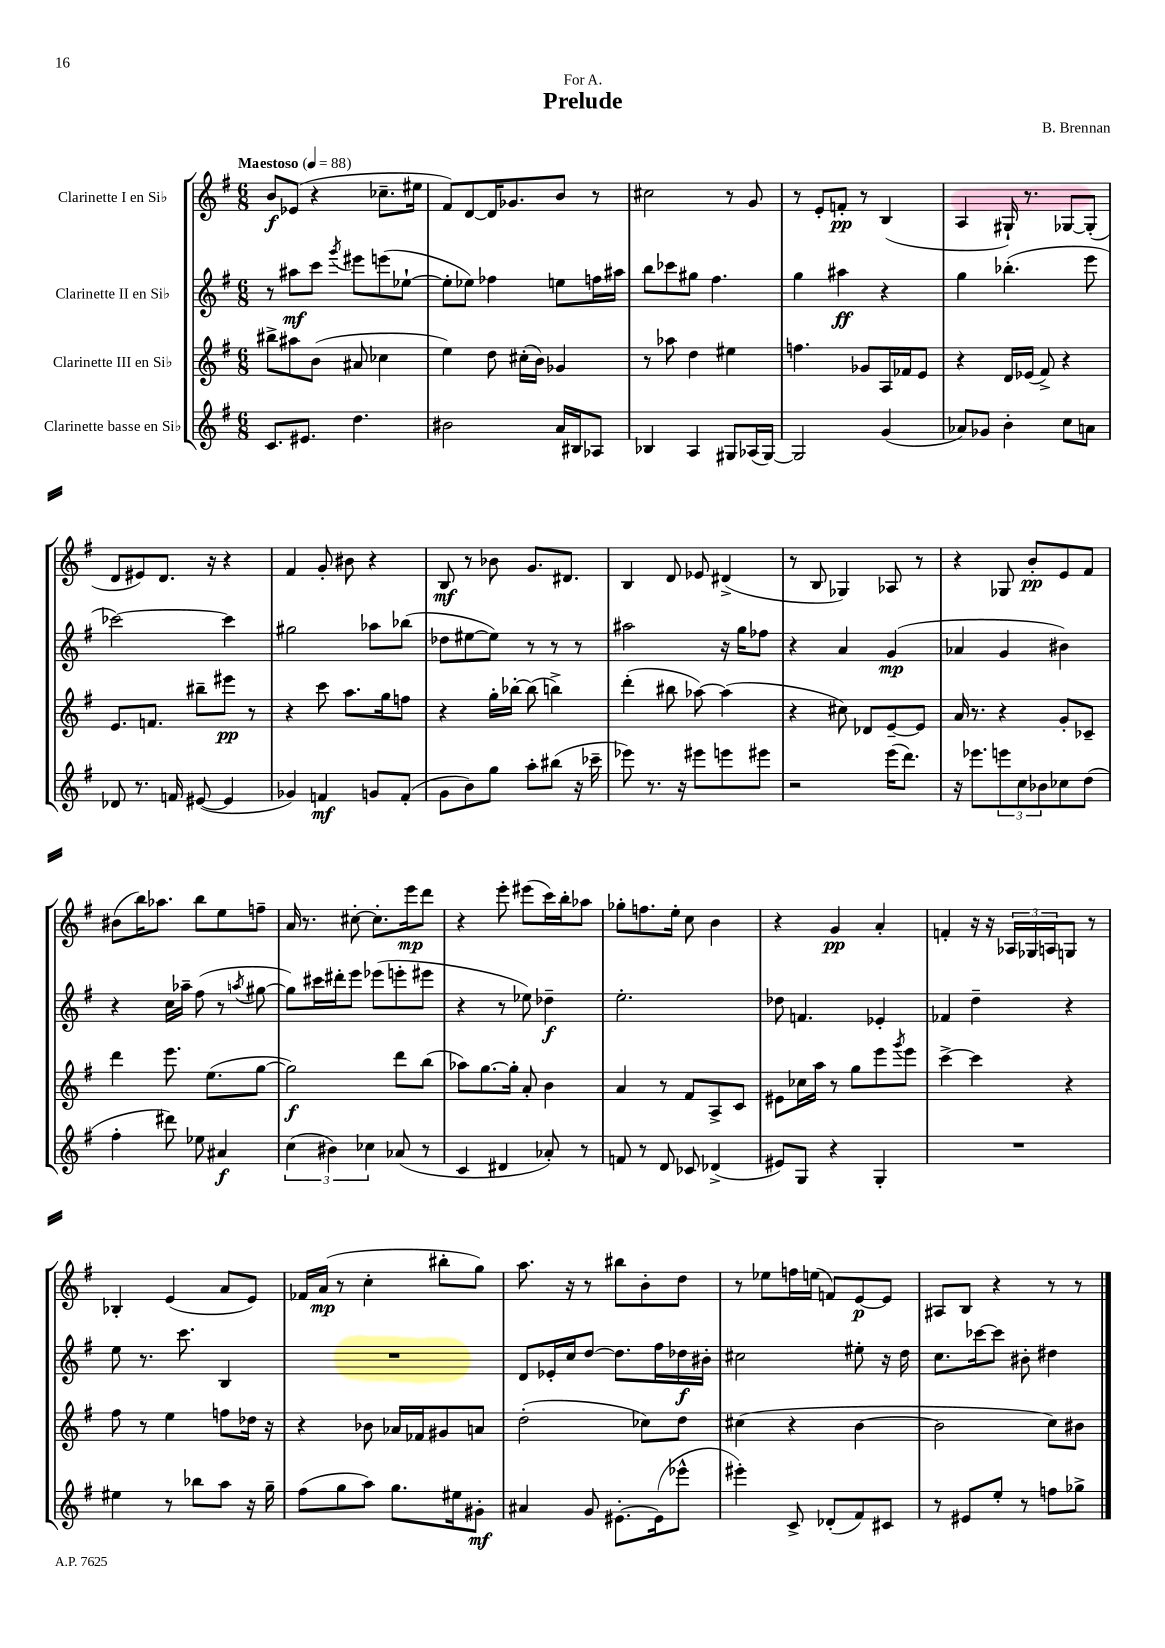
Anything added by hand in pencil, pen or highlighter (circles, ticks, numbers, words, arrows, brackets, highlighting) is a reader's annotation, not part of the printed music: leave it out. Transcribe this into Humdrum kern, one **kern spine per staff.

**kern	**dynam	**kern	**dynam	**kern	**dynam	**kern	**dynam
*part4	*part4	*part3	*part3	*part2	*part2	*part1	*part1
*staff4	*staff4	*staff3	*staff3	*staff2	*staff2	*staff1	*staff1
*I"Clarinette basse en Si♭	*	*I"Clarinette III en Si♭	*	*I"Clarinette II en Si♭	*	*I"Clarinette I en Si♭	*
*clefG2	*	*clefG2	*	*clefG2	*	*clefG2	*
*k[f#]	*	*k[f#]	*	*k[f#]	*	*k[f#]	*
*M6/8	*	*M6/8	*	*M6/8	*	*M6/8	*
*MM88	*	*MM88	*	*MM88	*	*MM88	*
=1	=1	=1	=1	=1	=1	=1	=1
!	!	!	!	!	!	!LO:TX:a:B:t=Maestoso	!
8.c/L	.	8bb#X^\L	.	8r	.	8b/L	f
.	.	8aa#X\	.	8aa#X\L	mf	(8e-X/J	.
8.e#X/J	.	.	.	.	.	.	.
.	.	(8b\J	.	8ccc\J	.	4r	.
.	.	.	.	8qggg/	.	.	.
4.dd\	.	8a#X/	.	8eee#X\L	.	.	.
.	.	4cc-X\	.	(8eeen\	.	8.cc-X~\L	.
.	.	.	.	[8ee-X`\J	.	.	.
.	.	.	.	.	.	16ee#X\Jk	.
=2	=2	=2	=2	=2	=2	=2	=2
2b#X\	.	4ee\)	.	8ee-'\L]	.	8f#/L)	.
.	.	.	.	8ee-X\J)	.	[8d/	.
.	.	8dd\	.	4ff-X\	.	16d/K]	.
.	.	.	.	.	.	8.g-X/	.
.	.	(16cc#X'\LL	.	.	.	.	.
.	.	16b\JJ)	.	.	.	.	.
16a/LL	.	4g-X/	.	8een\L	.	8b/J	.
16B#X/J	.	.	.	.	.	.	.
8A-X/J	.	.	.	16ffn\L	.	8r	.
.	.	.	.	16aa#X\JJ	.	.	.
=3	=3	=3	=3	=3	=3	=3	=3
4B-X/	.	8r	.	8bb\L	.	2cc#X\	.
.	.	8aa-X\	.	8ccc-X\	.	.	.
4A/	.	4dd\	.	8gg#X\J	.	.	.
.	.	.	.	4.ff#\	.	.	.
8G#X/L	.	4ee#X\	.	.	.	8r	.
(16A-X/L	.	.	.	.	.	8g/	.
[16G#/JJ)	.	.	.	.	.	.	.
=4	=4	=4	=4	=4	=4	=4	=4
2G#/]	.	4.ffn\	.	4gg\	.	8r	.
.	.	.	.	.	.	8e'/L	.
.	.	.	.	4aa#X\	ff	8fn'/J	pp
.	.	8g-X/L	.	.	.	8r	.
(4g/	.	16A/L	.	4r	.	(4B/	.
.	.	16f-X/J	.	.	.	.	.
.	.	8e/J	.	.	.	.	.
=5	=5	=5	=5	=5	=5	=5	=5
8a-X/L)	.	4r	.	4gg\	.	4A/	.
8g-X/J	.	.	.	.	.	.	.
4b'\	.	16d/LL	.	(4.bb-X'\	.	16G#X`/)	.
.	.	(16e-X/JJ	.	.	.	8.r	.
.	.	8f#^/)	.	.	.	.	.
8cc\L	.	4r	.	.	.	[8G-X/L	.
8an\J	.	.	.	8eee\	.	(8G-'/J]	.
!!LO:LB:g=z
=6	=6	=6	=6	=6	=6	=6	=6
8d-X/	.	8.e/L	.	[2ccc-X\)	.	8d/L	.
8.r	.	.	.	.	.	8e#X/)	.
.	.	8.fn/J	.	.	.	.	.
.	.	.	.	.	.	8.d/J	.
16fn/	.	.	.	.	.	.	.
([8e#X/	.	8bb#X~\L	.	.	.	.	.
.	.	.	.	.	.	16r	.
4e#/]	.	8eee#X\J	pp	4ccc-\]	.	4r	.
.	.	8r	.	.	.	.	.
=7	=7	=7	=7	=7	=7	=7	=7
4g-X/)	.	4r	.	2gg#X\	.	4f#/	.
4fn/	mf	8ccc\	.	.	.	8g'/	.
.	.	8.aa\L	.	.	.	8b#X\	.
8gn/L	.	.	.	8aa-X\L	.	4r	.
.	.	16gg\k	.	.	.	.	.
(8f'/J	.	8ffn\J	.	(8bb-X\J	.	.	.
=8	=8	=8	=8	=8	=8	=8	=8
8g\L	.	4r	.	8dd-X\L	.	8B/	mf
8b\)	.	.	.	[8ee#X\	.	8r	.
8gg\J	.	16gg'\LL	.	8ee#\J])	.	8b-X\	.
.	.	[16bb-X'\JJ	.	.	.	.	.
8aa'\L	.	(8bb-\]	.	8r	.	8.g/L	.
(8bb#X\J	.	4bbn^\)	.	8r	.	.	.
.	.	.	.	.	.	8.d#X/J	.
16r	.	.	.	8r	.	.	.
16ccc-X~\	.	.	.	.	.	.	.
=9	=9	=9	=9	=9	=9	=9	=9
8eee-X\)	.	(4ddd'\	.	2aa#X\	.	4B/	.
8.r	.	.	.	.	.	.	.
.	.	8bb#X\	.	.	.	8d/	.
16r	.	.	.	.	.	.	.
8eee#X\L	.	[8aa-X\)	.	.	.	8e-X/	.
8eeen\	.	(4aa-\]	.	16r	.	(4d#X^/	.
.	.	.	.	16gg\KL	.	.	.
8eee#X\J	.	.	.	8ff-X\J	.	.	.
=10	=10	=10	=10	=10	=10	=10	=10
2r	.	4r	.	4r	.	8r	.
.	.	.	.	.	.	8B/	.
.	.	8cc#X\)	.	4a/	.	4G-X/)	.
.	.	8d-X/L	.	.	.	.	.
(16eee\KL	.	[8e~/	.	(4g/	mp	8A-X/	.
8.ddd\J)	.	.	.	.	.	.	.
.	.	8e/J]	.	.	.	8r	.
=11	=11	=11	=11	=11	=11	=11	=11
16r	.	16a/	.	4a-X/	.	4r	.
8.eee-X\L	.	8.r	.	.	.	.	.
12eeen\	.	4r	.	4g/	.	8G-X/	.
12cc\	.	.	.	.	.	.	.
.	.	.	.	.	.	8b'/L	pp
12b-X\	.	.	.	.	.	.	.
8cc-X\	.	8g'/L	.	4b#X\)	.	8e/	.
(8dd\J	.	8c-X~/J	.	.	.	8f#/J	.
!!LO:LB:g=z
=12	=12	=12	=12	=12	=12	=12	=12
4ff#'\	.	4ddd\	.	4r	.	(8b#X\L	.
.	.	.	.	.	.	16bb\K)	.
.	.	.	.	.	.	8.aa-X\J	.
8ddd#X\)	.	8.eee\	.	16cc\LL	.	.	.
.	.	.	.	16aa-X~\JJ	.	.	.
8ee-X\	.	.	.	(8ff#\	.	8bb\L	.
.	.	(8.ee\L	.	.	.	.	.
4a#X/	f	.	.	8r	.	8ee\	.
.	.	.	.	8qaan/	.	.	.
.	.	[8gg\J	.	[8gg#X\	.	8ffn~\J	.
=13	=13	=13	=13	=13	=13	=13	=13
(6cc\	.	2gg\])	f	8gg#\L])	.	16a/	.
.	.	.	.	.	.	8.r	.
.	.	.	.	16ccc#X\L	.	.	.
6b#X\)	.	.	.	.	.	.	.
.	.	.	.	16ddd#X'\J	.	.	.
.	.	.	.	8eee\J	.	[8cc#X'\	.
6cc-X\	.	.	.	.	.	.	.
.	.	.	.	(8eee-X\L	.	8.cc#'\L]	.
(8a-X/	.	8ddd\L	.	8eeen'\	.	.	.
.	.	.	.	.	.	16eee\k	mp
8r	.	(8bb\J	.	8eee#X\J	.	8ddd\J	.
=14	=14	=14	=14	=14	=14	=14	=14
4c/	.	8aa-X\L)	.	4r	.	4r	.
.	.	[8.gg\	.	.	.	.	.
4d#X/	.	.	.	8r	.	8eee'\	.
.	.	16gg'\Jk]	.	.	.	.	.
.	.	8a'/	.	8ee-X\)	.	(8eee#X\L	.
8a-X'/)	.	4b\	.	4dd-X~\	f	16ccc\L)	.
.	.	.	.	.	.	16bb'\J	.
8r	.	.	.	.	.	8aa-X\J	.
=15	=15	=15	=15	=15	=15	=15	=15
8fn/	.	4a/	.	2.ee'\	.	8gg-X'\L	.
8r	.	.	.	.	.	8.ffn\	.
8d/	.	8r	.	.	.	.	.
.	.	.	.	.	.	16ee'\Jk	.
8c-X/	.	8f#/L	.	.	.	8cc\	.
(4d-X^/	.	8A^/	.	.	.	4b\	.
.	.	8c/J	.	.	.	.	.
=16	=16	=16	=16	=16	=16	=16	=16
8e#X/L)	.	8e#X\L	.	8dd-X\	.	4r	.
8G/J	.	16cc-X\L	.	4.fn/	.	.	.
.	.	16aa\JJ	.	.	.	.	.
4r	.	8r	.	.	.	4g/	pp
.	.	8gg\L	.	.	.	.	.
4G'/	.	8eee\	.	4e-X'/	.	4a'/	.
.	.	8qggg/	.	.	.	.	.
.	.	8eee\J	.	.	.	.	.
=17	=17	=17	=17	=17	=17	=17	=17
2.r	.	[4ccc^\	.	4f-X/	.	4fn'/	.
.	.	4ccc\]	.	4dd~\	.	16r	.
.	.	.	.	.	.	16r	.
.	.	.	.	.	.	24A-X/LL	.
.	.	.	.	.	.	24G-X/	.
.	.	.	.	.	.	24An/J	.
.	.	4r	.	4r	.	8Gn/J	.
.	.	.	.	.	.	8r	.
!!LO:LB:g=z
=18	=18	=18	=18	=18	=18	=18	=18
4ee#X\	.	8ff#\	.	8ee\	.	4B-X'/	.
.	.	8r	.	8.r	.	.	.
8r	.	4ee\	.	.	.	(4e/	.
.	.	.	.	8.ccc\	.	.	.
8bb-X\L	.	.	.	.	.	.	.
8aa\J	.	8ffn\L	.	4B/	.	8a/L	.
16r	.	16dd-X\Jk	.	.	.	8e/J)	.
16gg~\	.	16r	.	.	.	.	.
=19	=19	=19	=19	=19	=19	=19	=19
(8ff#\L	.	4r	.	2.r	.	16f-X/LL	.
.	.	.	.	.	.	(16a/JJ	mp
8gg\	.	.	.	.	.	8r	.
8aa\J)	.	8b-X\	.	.	.	4cc'\	.
8.gg\L	.	16a-X/LL	.	.	.	.	.
.	.	16f-X/J	.	.	.	.	.
.	.	8g#X/	.	.	.	8bb#X'\L	.
16ee#X\k	.	.	.	.	.	.	.
8g#X'\J	mf	8an/J	.	.	.	8gg\J)	.
=20	=20	=20	=20	=20	=20	=20	=20
4a#X/	.	(2dd'\	.	8d/L	.	8.aa\	.
.	.	.	.	16e-X'/L	.	.	.
.	.	.	.	16cc/J	.	16r	.
8g/	.	.	.	[8dd/J	.	8r	.
[8.e#X'\L	.	.	.	8.dd\L]	.	8bb#X\L	.
.	.	8cc-X\L)	.	.	.	8b'\	.
(16e#\k]	.	.	.	16ff#\L	.	.	.
8eee-X^^\J	.	8dd\J	.	16dd-X\	f	8dd\J	.
.	.	.	.	16b#X'\JJ	.	.	.
=21	=21	=21	=21	=21	=21	=21	=21
4eee#X'\)	.	(4cc#X\	.	2cc#X\	.	8r	.
.	.	.	.	.	.	8ee-X\L	.
8c^/	.	4r	.	.	.	16ffn\L	.
.	.	.	.	.	.	(16een\JJ	.
(8d-X'/L	.	.	.	.	.	8fn/L)	.
8f#/)	.	[4b\	.	8ee#X'\	.	[8e/	p
8c#X/J	.	.	.	16r	.	8e/J]	.
.	.	.	.	16dd\	.	.	.
=22	=22	=22	=22	=22	=22	=22	=22
8r	.	2b\]	.	8.cc\L	.	8A#X/L	.
8e#X/L	.	.	.	.	.	8B/J	.
.	.	.	.	[16ccc-X\k	.	.	.
8ee'/J	.	.	.	8ccc-\J]	.	4r	.
8r	.	.	.	8b#X'\	.	.	.
8ffn\L	.	8cc\L)	.	4dd#X\	.	8r	.
8gg-X^\J	.	8b#X\J	.	.	.	8r	.
==	==	==	==	==	==	==	==
*-	*-	*-	*-	*-	*-	*-	*-
